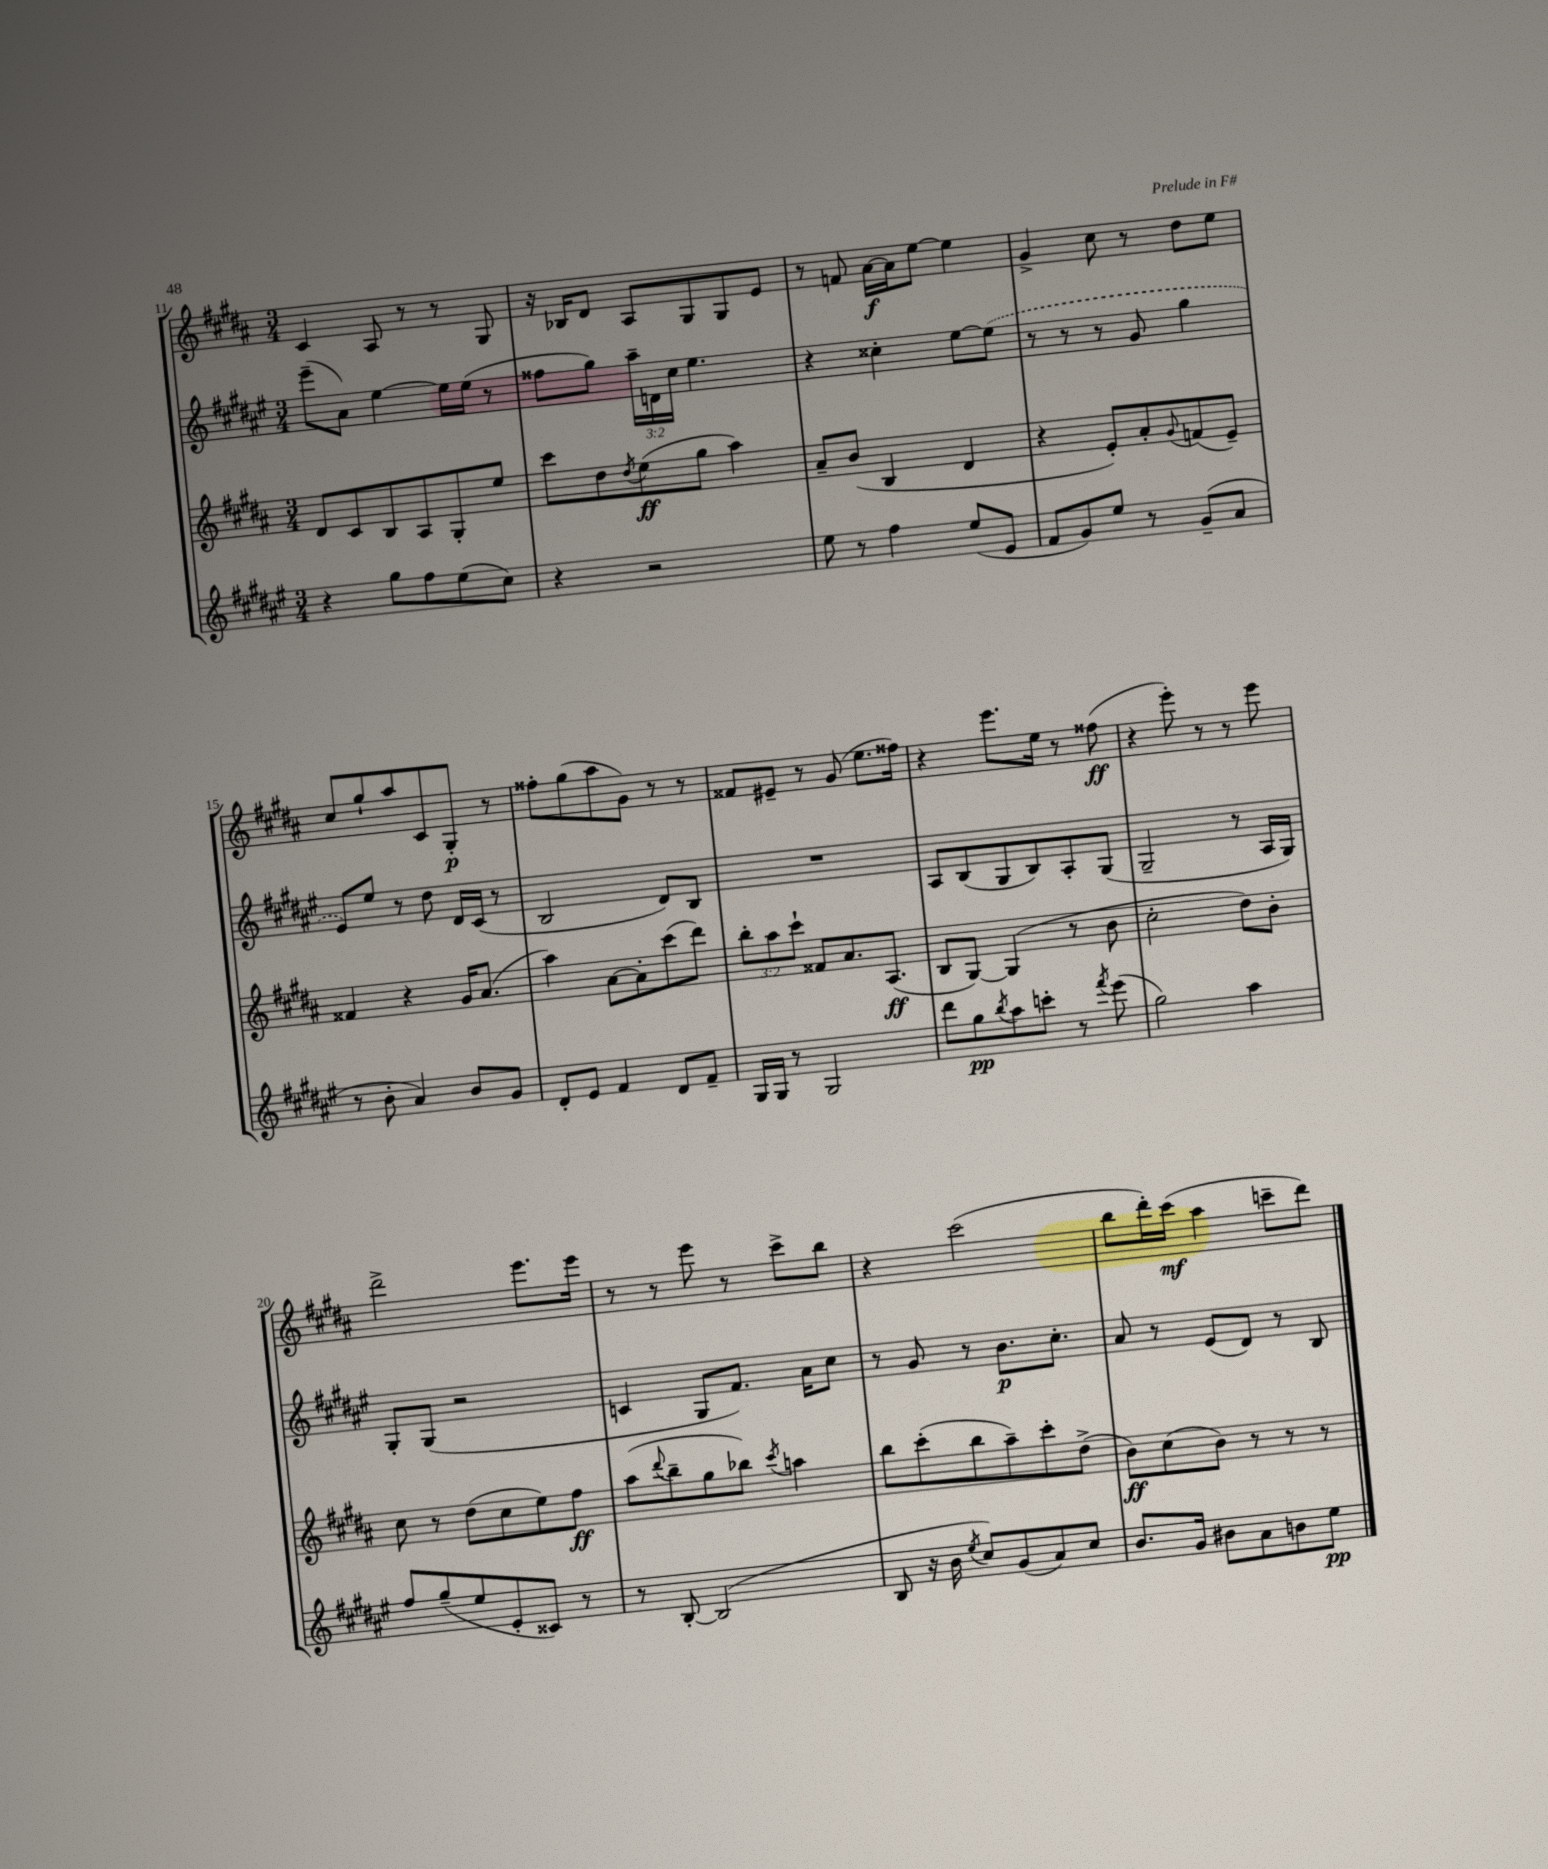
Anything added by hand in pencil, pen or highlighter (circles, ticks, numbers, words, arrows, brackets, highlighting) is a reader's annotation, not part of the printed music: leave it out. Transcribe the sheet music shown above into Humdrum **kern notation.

**kern	**kern	**kern	**kern
*staff4	*staff3	*staff2	*staff1
*clefG2	*clefG2	*clefG2	*clefG2
*k[f#c#g#d#a#e#]	*k[f#c#g#d#a#]	*k[f#c#g#d#a#e#]	*k[f#c#g#d#a#]
*M3/4	*M3/4	*M3/4	*M3/4
4r	8d#	(8eee#~	4c#
.	8c#	8a#)	.
8gg#	8B	[4ee#	8A#
8ff#	8A#	.	8r
(8ee#	8G#'	16ee#]	8r
.	.	(16ee#	.
8cc#)	8ee	8r	8G#
=	=	=	=
4r	8ccc#	8ff##	16r
.	.	.	16B-
.	8dd#	8gg#)	8d#
.	8qdd#	.	.
2r	(8ee	24aa#~	8A#
.	.	24d	.
.	.	24cc#	.
.	8gg#	4.ee#	8G#
.	4aa#)	.	8G#
.	.	.	8e
=	=	=	=
8ee#	8a#~	4r	8r
8r	(8b	.	8f
4ff#	4B	4cc##'	[16a#
.	.	.	16a#]
.	.	.	[8ee
(8ee#	4d#	[8ee#	4ee]
8e#	.	(8ee#]	.
=	=	=	=
8f#	4r	8r	4g#^
8g#)	.	8r	.
8ee#	8e')	8r	8cc#
8r	8a#'	8g#	8r
.	8qqg#	.	.
(8g#~	(8f	4gg#	8dd#
8a#	8e~)	.	8ee
=	=	=	=
8r	4f##	8e#)	8cc#
8b'	.	8ee#	8gg#`
4a#)	4r	8r	8aa#
.	.	8dd#	8c#
8b	16g#	16d#	8G#'
.	(8.a#	(16c#	.
8g#	.	8r	8r
=	=	=	=
8d#'	4aa#)	2B	8ff##'
8e#	.	.	(8gg#
4f#	[8a#	.	8aa#
.	8a#']	.	8g#)
8d#	(8ccc#	8d#)	8r
8f#~	8ddd#)	8B	8r
=	=	=	=
16G#	12bb'	2.r	8f##
16G#	.	.	.
.	12aa#	.	.
8r	.	.	8e#~
.	12ccc#`	.	.
2G#	8f##	.	8r
.	8.a#	.	(8g#
.	.	.	8.ee
.	(8.A#	.	.
.	.	.	16ff##)
=	=	=	=
8ddd#	8B	8A#	4r
8gg#	[8G#)	(8B	.
8qbb	.	.	.
8aa#	(4G#]	8G#	8.eee
8ccc'	.	8B)	.
.	.	.	16ee
8r	8r	8A#'	8r
8qfff#	.	.	.
(8eee#	8b	(8G#	(8ff##
=	=	=	=
2gg#)	2cc#'	2G#~	4r
.	.	.	8eee')
.	.	.	8r
4aa#	8dd#)	8r	8r
.	8b'	16A#	8eee
.	.	16G#)	.
=	=	=	=
8ff#	8cc#	8G#'	2ddd#^
(8gg#~	8r	(8G#	.
8ee#	(8dd#	2r	.
8e#'	8cc#	.	.
8c##)	8ee)	.	8.eee
8r	8ff#	.	.
.	.	.	16eee
=	=	=	=
8r	(8aa#	4c	8r
.	8qqddd#	.	.
[8B'	8bb~	.	8r
(2B]	8gg#	8G#	8eee
.	8bb-)	8.f#)	8r
.	8qccc#	.	.
.	4aa	.	8ccc#^
.	.	16a#	.
.	.	8cc#	8bb
=	=	=	=
8B	8bb	8r	4r
16r	(8ccc#'	8g#	.
16b	.	.	.
8qee#	.	.	.
8cc#)	8bb	8r	(2ccc#
(8g#	8aa#~)	8.b	.
8a#)	8ccc#'	.	.
.	.	8.cc#'	.
8cc#	(8dd#^	.	.
=	=	=	=
8.b	8b)	8a#	8bb
.	(8cc#	8r	16ddd#')
16g#	.	.	(16ccc#
8b#	8b)	(8e#	4aa#
8a#	8r	8d#)	.
8b	8r	8r	8ccc~
8ee#	8r	8B	8ddd#)
==	==	==	==
*-	*-	*-	*-
